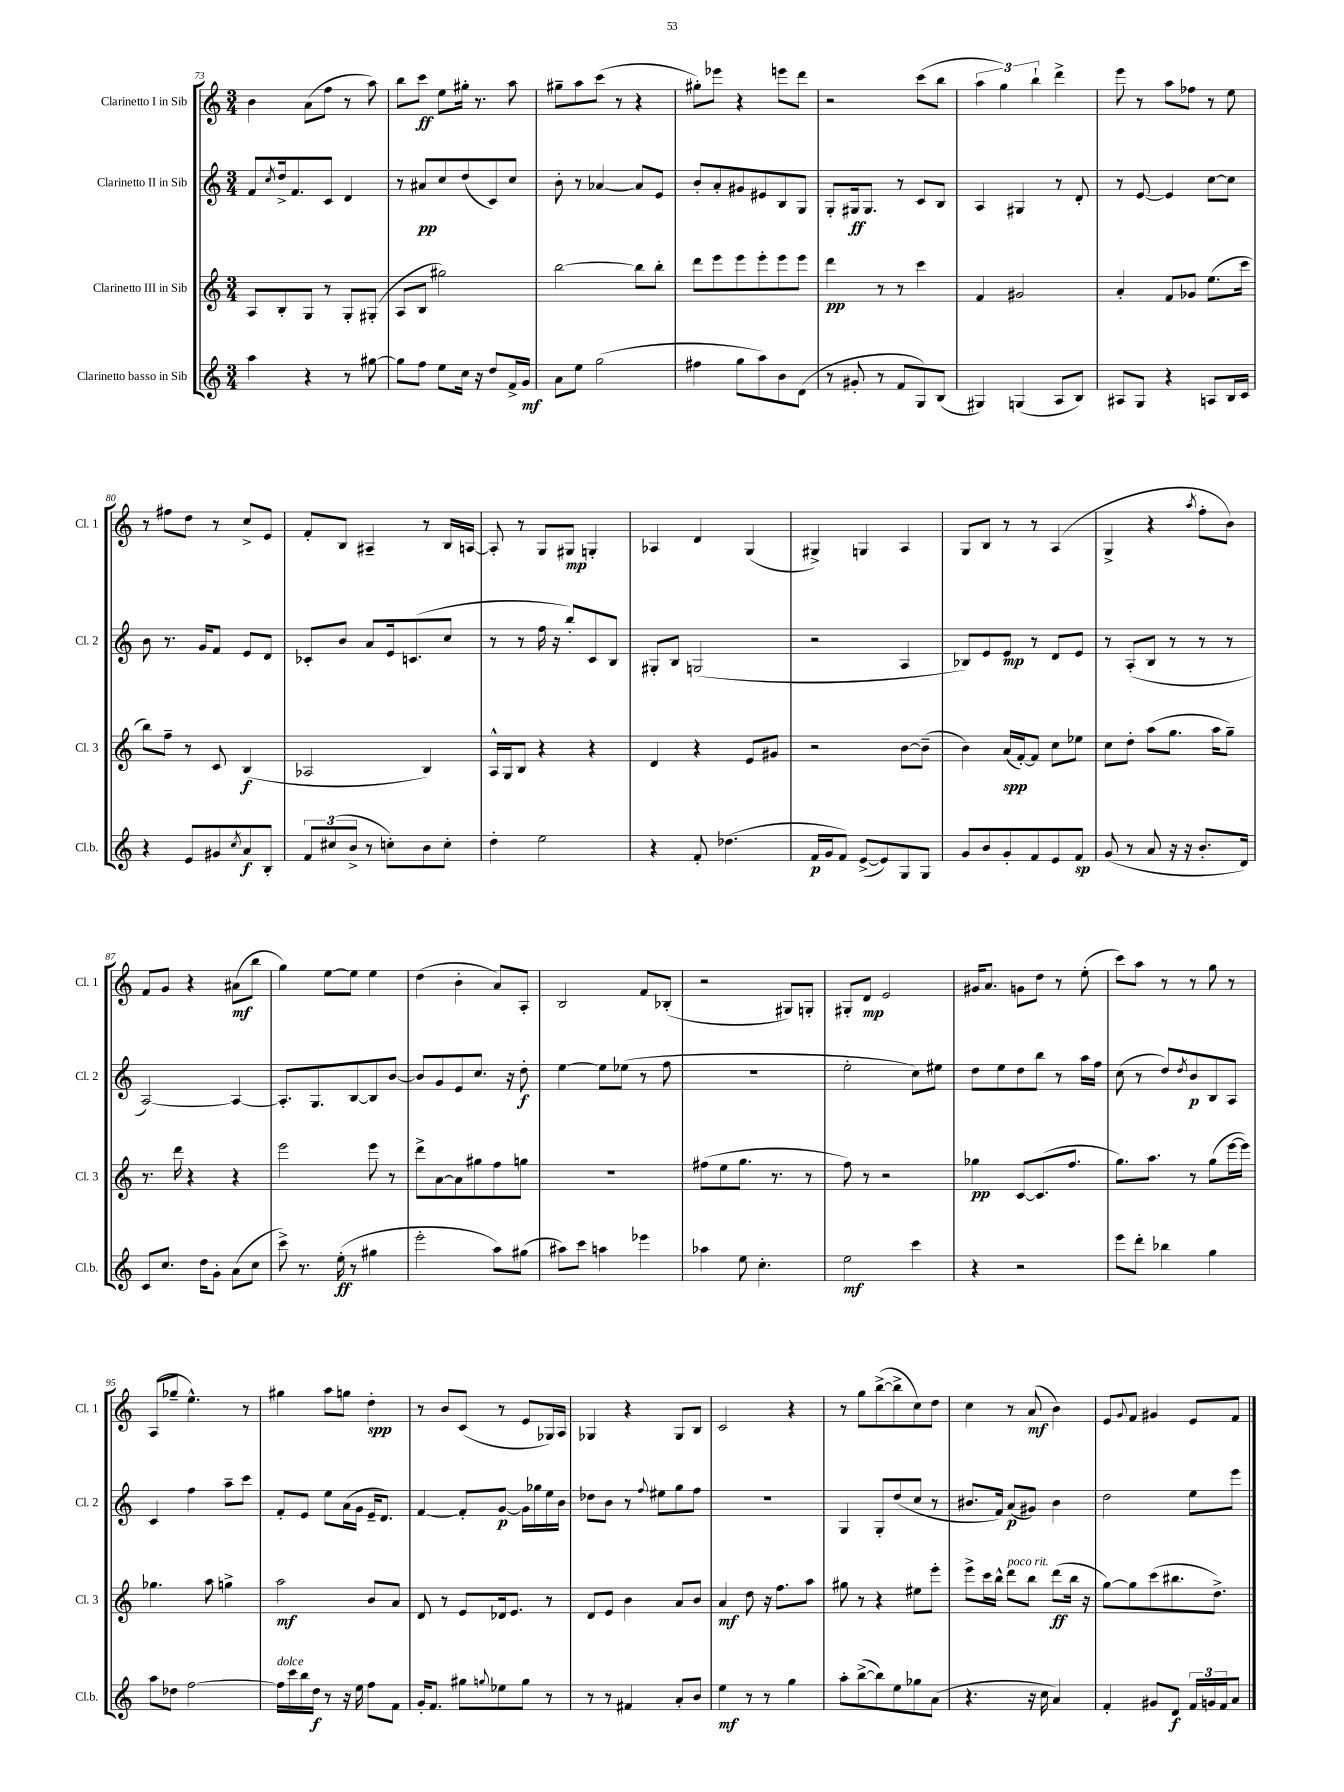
<<
\new StaffGroup <<
\new Staff = "s0" \with { instrumentName = "Clarinetto I in Sib" shortInstrumentName = "Cl. 1" } {
    \clef treble \key c \major \numericTimeSignature \time 3/4
    b'4 a'8( f''8 r8 a''8) |
    b''8 c'''8\ff e''8 gis''16-. r8. a''8 |
    gis''8-- a''8 c'''8( r8 r4 |
    gis''8-.) ees'''8 r4 e'''8 d'''8 |
    r2 c'''8( b''8 |
    \tuplet 3/2 { a''4 g''4) b''4-! } d'''4-> |
    e'''8 r8 a''8 fes''8 r8 e''8 |
    r8 fis''8 d''8 r8 c''8-> e'8 |
    f'8-. b8 ais4-- r8 b16 a16~ |
    a8-. r8 g8 gis8\mp g4-. |
    aes4 d'4 g4( |
    gis4->) g4 a4 |
    g8 b8 r8 r8 a4( |
    g4-> r4 \acciaccatura { a''8 } f''8-. b'8) |
    f'8 g'8 r4 ais'8\mf( b''8 |
    g''4) e''8~ e''8 e''4 |
    d''4( b'4-. a'8) a8-. |
    b2 f'8 bes8-.( |
    r2 gis8) g8-. |
    gis8-. d'8\mp e'2 |
    gis'16 a'8. g'8 d''8 r8 e''8-.( |
    c'''8) a''8 r8 r8 g''8 r8 |
    a8( ges''8-- e''4.-^) r8 |
    gis''4 a''8 g''8 d''4-.\spp |
    r8 b'8 c'8( r8 e'8 ges16) a16 |
    ges4 r4 ges8 b8 |
    c'2 r4 |
    r8 g''8 b''8~->( b''8-> c''8) d''8 |
    c''4 r8 a'8\mf( b'4) |
    e'8 \appoggiatura { g'8 } f'8 gis'4 e'8 f'8 \bar "|." |
}
\new Staff = "s1" \with { instrumentName = "Clarinetto II in Sib" shortInstrumentName = "Cl. 2" } {
    \clef treble \key c \major \numericTimeSignature \time 3/4
    f'8 \acciaccatura { c''8 } d''16-> f'8. c'8 d'4 |
    r8 ais'8\pp c''8 d''8( c'8) c''8 |
    b'8-. r8 aes'4~ aes'8 e'8 |
    b'8-. a'8-. gis'8 eis'8 b8 g8 |
    g8-. gis16\ff gis8. r8 c'8 b8 |
    a4 gis4 r8 d'8-. |
    r8 e'8~ e'4 c''8~ c''8 |
    b'8 r8. g'16 f'8 e'8 d'8 |
    ces'8-. b'8 a'8 e'16 c'8.( c''8 |
    r8 r8 f''16 r16 b''8-.) c'8 b8 |
    gis8-. b8 g2( |
    r2 a4 |
    bes8) e'8 e'8\mp r8 d'8 e'8 |
    r8 a8-.( b8 r8 r8 r8 |
    a2~) a4~ |
    a8.-. g8. b8~ b8 b'8~ |
    b'8 g'8 e'8 c''8. r16 d''8-.\f |
    e''4~ e''8 ees''8( r8 f''8 |
    R2. |
    e''2-. c''8) eis''8 |
    d''8 e''8 d''8 b''8 r8 a''16 f''16 |
    c''8( r8 d''8) \acciaccatura { d''8 } b'8\p b8 a8 |
    c'4 f''4 a''8-- c'''8 |
    f'8-. e'8 e''8 a'16( g'16 e'16-- d'8.) |
    f'4~ f'8-. g'8~\p g'16 ges''16 e''16 b'16 |
    des''8 b'8 r8 \appoggiatura { f''8 } eis''8 g''8 f''8 |
    R2. |
    g4 g8-. d''8( c''8 r8 |
    bis'8. f'16) a'8\p( gis'8) bis'4 |
    d''2 e''8 e'''8 \bar "|." |
}
\new Staff = "s2" \with { instrumentName = "Clarinetto III in Sib" shortInstrumentName = "Cl. 3" } {
    \clef treble \key c \major \numericTimeSignature \time 3/4
    a8 b8-. g8 r8 g8-. gis8-.( |
    a8 b8 gis''2) |
    b''2~ b''8 b''8-. |
    d'''8 e'''8 e'''8 e'''8-. e'''8 e'''8 |
    d'''4\pp r8 r8 c'''4 |
    f'4 gis'2 |
    a'4-. f'8 ges'8 e''8.( c'''16 |
    b''8) f''8-- r8 c'8 b4\f( |
    aes2 b4) |
    a16-^ g16 b8 r4 r4 |
    d'4 r4 e'8 gis'8 |
    r2 b'8~ b'8--( |
    b'4) a'16\spp( f'16~-.) f'8 c''8 ees''8 |
    c''8 d''8-. a''8( g''8. a''16 g''8--) |
    r8. d'''16 r4 r4 |
    e'''2 e'''8 r8 |
    d'''8-> a'8~ a'8 gis''8 f''8 g''8 |
    R2. |
    fis''8( e''8 g''8. r8. r8 |
    f''8) r8 r2 |
    ges''4\pp c'8~ c'8.( f''8. |
    g''8.) a''8. r8 g''8( e'''16~ e'''16) |
    ges''4. a''8 g''4-> |
    a''2\mf b'8 a'8 |
    d'8 r8 e'8 des'16 e'8. r8 |
    d'8 e'8 b'4 a'8 b'8 |
    a'4\mf d''8 r16 f''8. a''8 |
    gis''8 r8 r4 eis''8 e'''8-. |
    e'''8-> c'''16 b''16-^ d'''8^\markup { \italic "poco rit." } b''8 d'''8\ff( b''16 r16 |
    g''8~) g''8 c'''8( bis''8. d''8.->) \bar "|." |
}
\new Staff = "s3" \with { instrumentName = "Clarinetto basso in Sib" shortInstrumentName = "Cl.b." } {
    \clef treble \key c \major \numericTimeSignature \time 3/4
    a''4 r4 r8 gis''8~ |
    gis''8 f''8 e''8 c''16 r16 d''8 f'16-> g'16\mf |
    a'8 e''8 g''2( |
    fis''4 g''8 a''8) b'8 d'8( |
    r8 gis'8-. r8 f'8 g8) b8( |
    gis4) g4( a8 b8) |
    ais8 g8 r4 a8 b16 c'16 |
    r4 e'8 gis'8 \acciaccatura { c''8 } a'8\f b8-. |
    \tuplet 3/2 { f'8 cis''8( b'8-> } r8 c''8-.) b'8 c''8-. |
    d''4-. e''2 |
    r4 f'8-. des''4.( |
    f'16\p g'16 f'8) e'8~->( e'8) g8 g8 |
    g'8 b'8 g'8-. f'8 e'8 f'8\sp |
    g'8( r8 a'8 r16 r16 b'8.-. d'16) |
    c'8 c''8. d''16 g'8-. a'8( c''8 |
    c'''8->) r8. e''16-.\ff( r8 gis''4 |
    e'''2-. a''8) gis''8( |
    ais''8) c'''8 a''4 ees'''4 |
    aes''4 e''8 c''4.-. |
    e''2\mf c'''4 |
    r4 r2 |
    e'''8 d'''8-. bes''4 g''4 |
    a''8 des''8 f''2~ |
    f''16^\markup { \italic "dolce" } c'''16 b''16 d''16\f r8 r16 e''16 f''8 f'8 |
    g'16-. f'8. gis''8 \appoggiatura { g''8 } ees''8 g''8 r8 |
    r8 r8 fis'4 a'8-. b'8 |
    e''4\mf r8 r8 g''4 |
    a''8-. b''8~->( b''8) e''8 ges''8 a'8( |
    r4. r16 c''16 a'4) |
    f'4-. gis'8 d'8\f \tuplet 3/2 { f'16 g'16 f'16 } a'8 \bar "|." |
}
>>
>>
\layout { \context { \Score currentBarNumber = #73 } }
